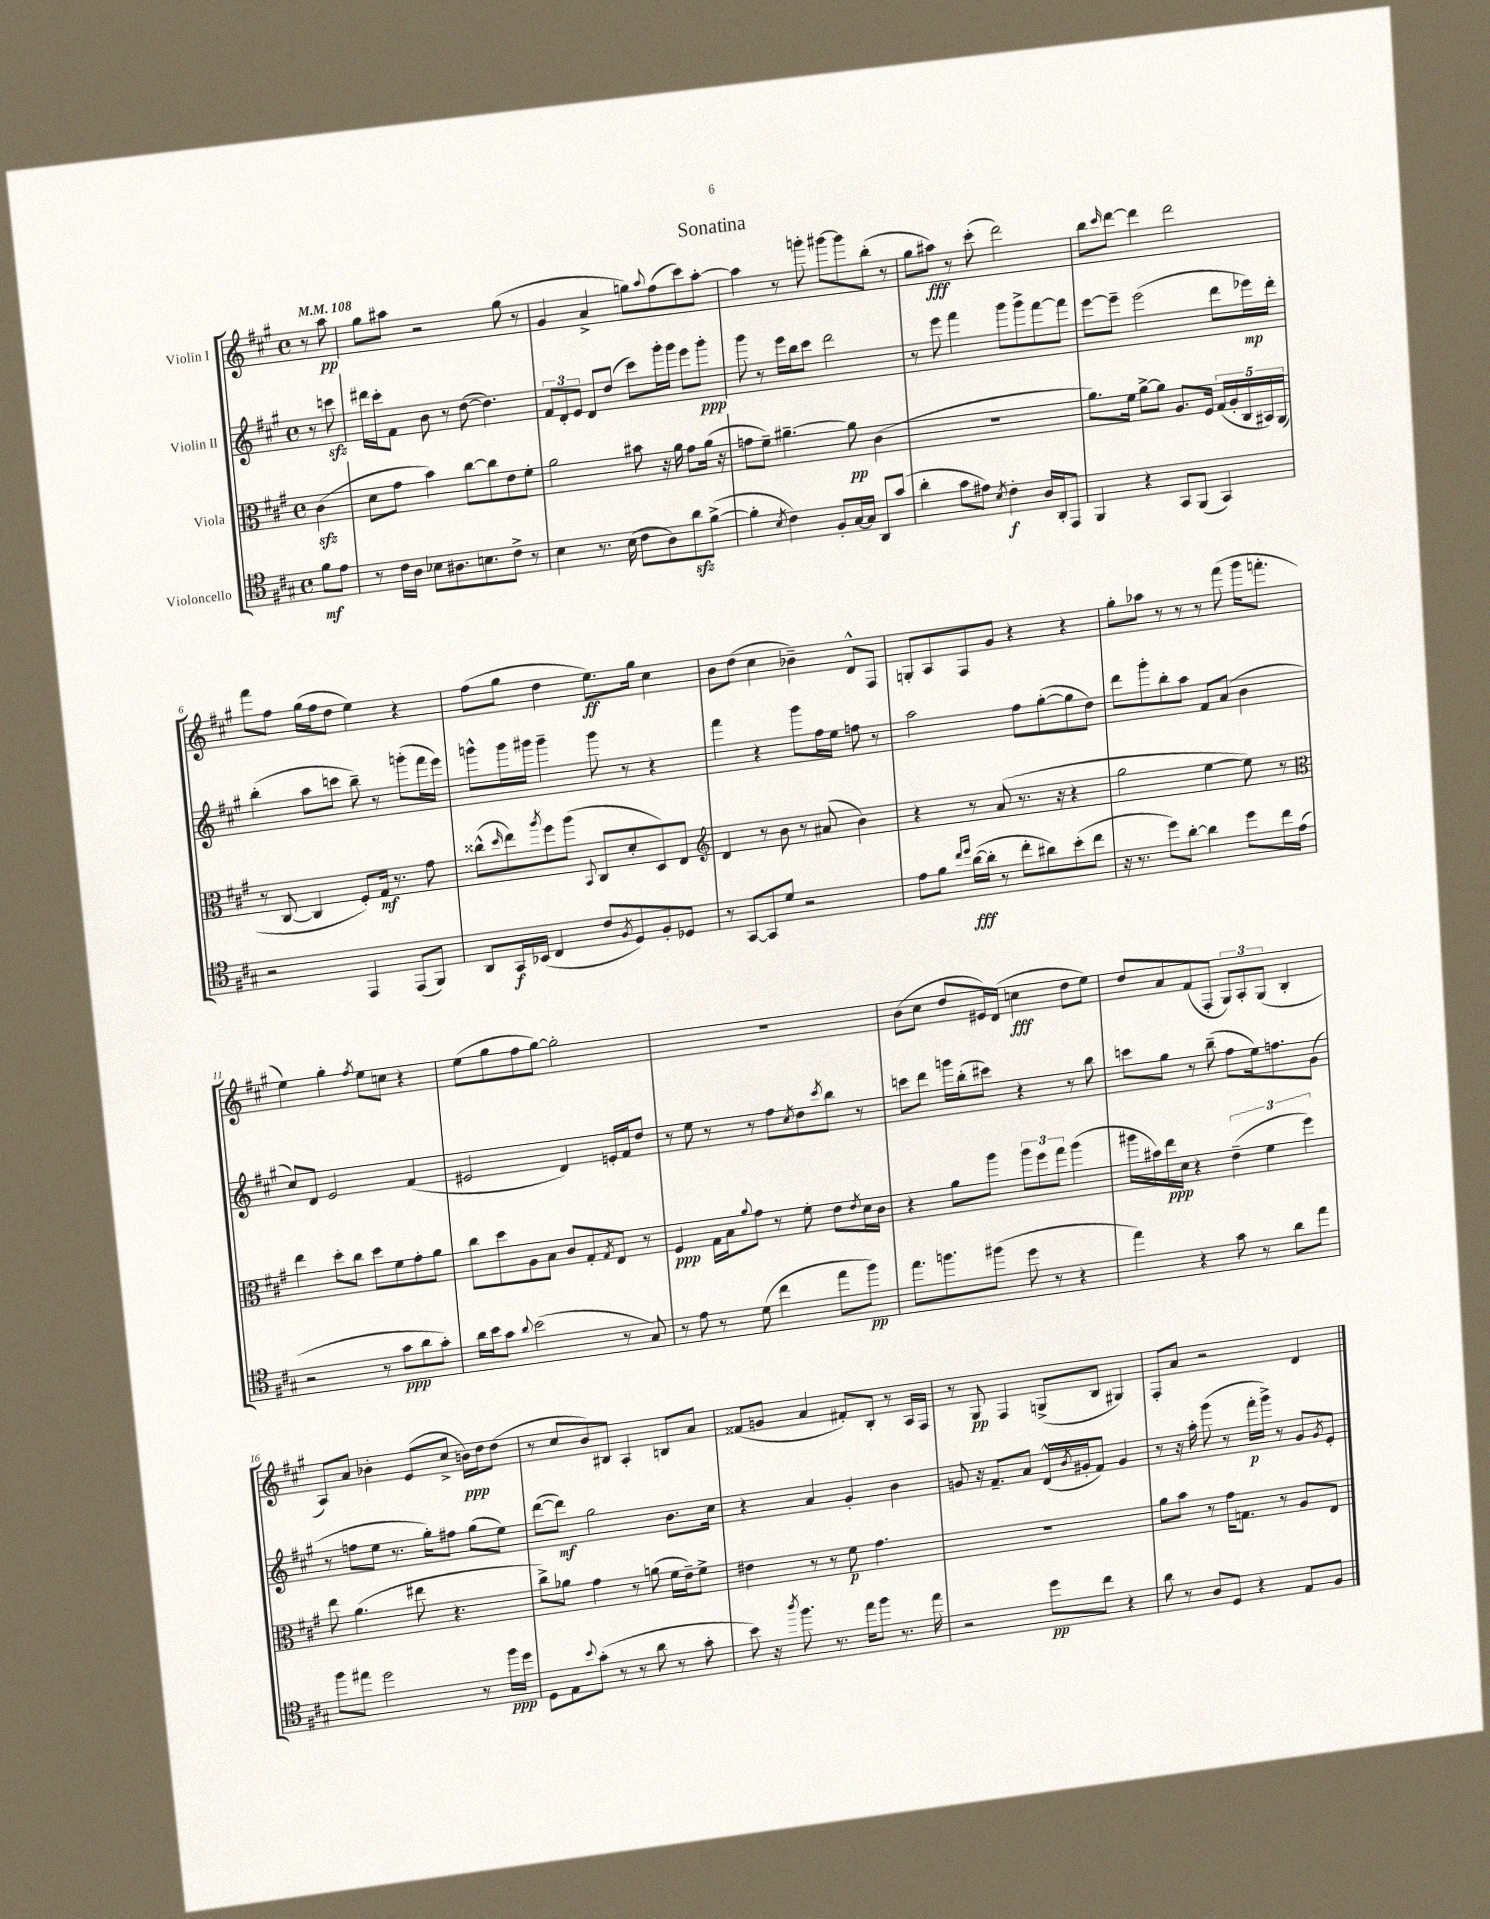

**kern	**kern	**kern	**kern
*staff4	*staff3	*staff2	*staff1
*clefC4	*clefC3	*clefG2	*clefG2
*k[f#c#g#]	*k[f#c#g#]	*k[f#c#g#]	*k[f#c#g#]
*M4/4	*M4/4	*M4/4	*M4/4
*met(c)	*met(c)	*met(c)	*met(c)
*MM108	*MM108	*MM108	*MM108
8f#	(4c#	8r	8r
8e	.	8ccc	8aa
=	=	=	=
8r	8d	16ddd#	8gg#
.	.	16ccc#'	.
16c#	8g#	8f#	8aa#
16A	.	.	.
8B-	4b)	8b	2r
8.A#	.	8r	.
.	[8cc#	([8dd	.
8.B	.	.	.
.	8cc#]	4.dd])	.
8c#^	8e	.	(8gg#
8r	8f#'	.	8r
=	=	=	=
4B	2a	12f#	4g#
.	.	12d'	.
.	.	12e	.
8.r	.	8d	4a^
.	.	(8dd	.
(16B	.	.	.
8c#	8b#	8ccc#)	8gg)
.	.	.	8qqaa
8A)	16r	16ggg#'	(8ff#
.	16a	16ggg#	.
8a	8g#	8eee	8ccc#)
([8f#^	(16a	8ggg#'	[8aa'
.	16r	.	.
=	=	=	=
4f#']	8g	8ggg#	4aa]
.	8f#~)	8r	.
8qB	.	.	.
4c#)	[4.a#~	16eee	8r
.	.	16bb	.
.	.	8ccc#	8ggg'
8F#'	.	2ddd	[8ggg#
[16G#	8a#]	.	8ggg#]
16G#]	.	.	.
8AA	(4c#	.	(8bb'
(8g#	.	.	8r
=	=	=	=
4a'	1r	8r	8gg#
.	.	8eee	8aa#)
8g#	.	4fff#	8r
8e#)	.	.	(8ccc#'
8qB	.	.	.
4c#'	.	8ggg#	2ddd)
.	.	8ggg#^	.
16A	.	[8fff#	.
16AA'	.	.	.
8EE	.	8fff#]	.
=	=	=	=
4FF#	8.a)	[8eee	8bb
.	.	.	16qqccc#
.	.	8eee~]	[8ddd
.	16f#	.	.
4r	[8a^	(2eee	4ddd]
.	8a]	.	.
8GG#	8.A	.	2ddd
(8FF#	.	.	.
.	16F#	.	.
4GG#)	(20G#	8ddd	.
.	20A'	.	.
.	20C#	.	.
.	.	16eee-)	.
.	20BB#)	.	.
.	.	16ddd'	.
.	(20AA	.	.
=	=	=	=
2r	8r	(4bb'	8fff#
.	[8C#	.	8ff#
.	4C#]	8aa	(16gg#
.	.	.	16ff#
.	.	8ccc	8dd
4EE	8F#')	8bb~)	4ee)
.	16G#	8r	.
.	8.r	.	.
(8EE	.	(8ggg'	4r
8FF#)	8g#	16fff#	.
.	.	16eee)	.
=	=	=	=
8AA	(8cc##^^	8ggg^^	(8ff#
.	16qqdd	.	.
16GG#	8ee)	16ggg	8gg#
(16BB-	.	16ggg#	.
.	8qaa	.	.
4C#	8ff#	4ggg#~	4dd
.	(8aa	.	.
.	8qqBB	.	.
8c#	8C#	8ggg#	8.ee)
8qF#	.	.	.
8D)	8d'	8r	.
.	.	.	16gg#
8F#'	8D)	4r	4cc#
8D-	8E	.	.
=	=	=	=
*	*clefG2	*	*
8r	4d	4fff#	8b
[8GG#	.	.	(8dd
8GG#]	8r	4r	4cc#
8d	8b	.	.
2r	8r	8ggg#	4b-~)
.	(8a#	16ff#	.
.	.	16ee	.
.	4b)	8ff	8d^^
.	.	8r	8F#
=	=	=	=
8e	4r	2aa	8G'
8f#	.	.	8A
16qqcc#	.	.	.
16qqdd	.	.	.
([16a	8r	.	8F#
16a']	.	.	.
8r	(8a	.	8g#
8cc#'	8.r	8ff#	4r
8a#)	.	([8gg#'	.
.	16r	.	.
(8b'	4r	8gg#]	4r
8cc#	.	8dd)	.
=	=	=	=
16r	2gg#	8ddd	8gg#'
8.r	.	.	.
.	.	8ggg#'	8aa-
8dd)	.	8bb'	8r
[8a'	.	8aa	8r
4a]	[4ee	8f#	8r
.	.	(8a	(8fff#
8dd	8ee])	4b	16ggg#
.	.	.	8.fff'
16cc#	8r	.	.
(16e	.	.	.
=	=	=	=
*	*clefC3	*	*
2r	4ee	8cc#)	4ee)
.	.	8d	.
.	8dd'	2e	4gg#'
.	8cc#	.	.
.	.	.	8qff#
8r	8dd	.	8ee
8g#	8f#	.	8cc
8a	8g#'	(4f#	4r
8g#')	8a	.	.
=	=	=	=
16a	8cc#	2e#	(8ee
16b	.	.	.
8g#	8dd	.	8gg#
8qqa	.	.	.
(2b	8A	.	8ff#
.	8B	.	[8gg#)
.	8c#	4d)	2gg#']
.	8G#'	.	.
.	8qG#	.	.
8r	8E	16e'	.
.	.	16f#	.
8G#)	8r	8dd	.
=	=	=	=
8r	4F#	8r	1r
8e	.	8ee	.
8r	16G#	8r	.
.	16B	.	.
.	8qqa	.	.
(8d	8g#	8r	.
4cc#	8r	8ff#	.
.	.	8qcc#	.
.	8f#'	8dd	.
.	.	8qccc#	.
8ee	8e	8bb	.
.	8qe	.	.
8ff#)	16d	8r	.
.	16c#	.	.
=	=	=	=
8.ee	4r	8ccc	(8b
.	.	8ddd	8cc#
8.ff	.	.	.
.	8a	16ggg	8dd
.	.	(16bb'	.
(8ff#	8aa	8ccc#)	16e#)
.	.	.	(16d
8dd	12aa	4r	4cc
.	12ff#	.	.
8r	.	.	.
.	12gg#	.	.
4r	(4aa	8r	8dd
.	.	8bb	8ee)
=	=	=	=
4ee)	16aa#	8ccc	8dd
.	16b#)	.	.
.	16ee	8gg#	8a
.	16d	.	.
4r	4r	8r	(8f#
.	.	(8bb~	8F#'
8g#	(6e~	8ff#	12G#)
.	.	.	12A'
8r	.	16ee)	.
.	6f#	.	(12G#
.	.	8.ff	.
8a	.	.	4B'
.	6ff#)	.	.
8ee	.	(8g#	.
=	=	=	=
8ff#	8ee	8r	8A)
8ee#	(4.a	8ff	8a
2dd	.	8ee	4b-'
.	.	8.r	.
.	8ee#	.	(8e
.	.	16gg#')	.
.	4.r	8ff#	8cc#^
8r	.	(8gg#	16b)
.	.	.	16dd
16ff#	.	8ee)	(8dd
16dd	.	.	.
=	=	=	=
8D	8cc#^)	([8ddd	8r
8E	8a-	8ddd])	8cc#
8qqb	.	.	.
(8g#'	4g#	2gg#	8b)
8r	.	.	8B#
8r	8r	.	4A'
8a	(8a	.	.
8r	16f#	8.b	8B
.	16e~)	.	.
8g#'	8f#^	.	8a
.	.	16cc#	.
=	=	=	=
8b)	4e#	4r	(8f##
16r	.	.	8g
8qaa	.	.	.
8.ff#	.	.	.
.	8r	4a	4a
8.r	8r	.	.
.	8f#	4g#'	8f#')
16ee	.	.	.
8ff#	4.g#	.	8B'
8.r	.	4b	8r
.	.	.	16A
16ee	.	.	16F#
=	=	=	=
2r	1r	8g	8r
.	.	16r	8G#
.	.	8.f#~	.
.	.	.	4F#
.	.	8a	.
8dd	.	(16d^^	(8G^
.	.	8qb	.
.	.	16g#'	.
8cc#	.	8f#)	8B
4r	.	4g#	4G#)
=	=	=	=
8a	8a	8r	8F#'
8r	8b	16r	8a
.	.	16aa'	.
8A	8r	(8ggg#	2r
8D	16g#	8r	.
.	8.G	.	.
4r	.	16fff#'	.
.	.	16ggg#^)	.
.	8r	8r	.
8E	8A	8g#	4d
.	.	8qg#	.
8F#	8E	8e'	.
==	==	==	==
*-	*-	*-	*-
